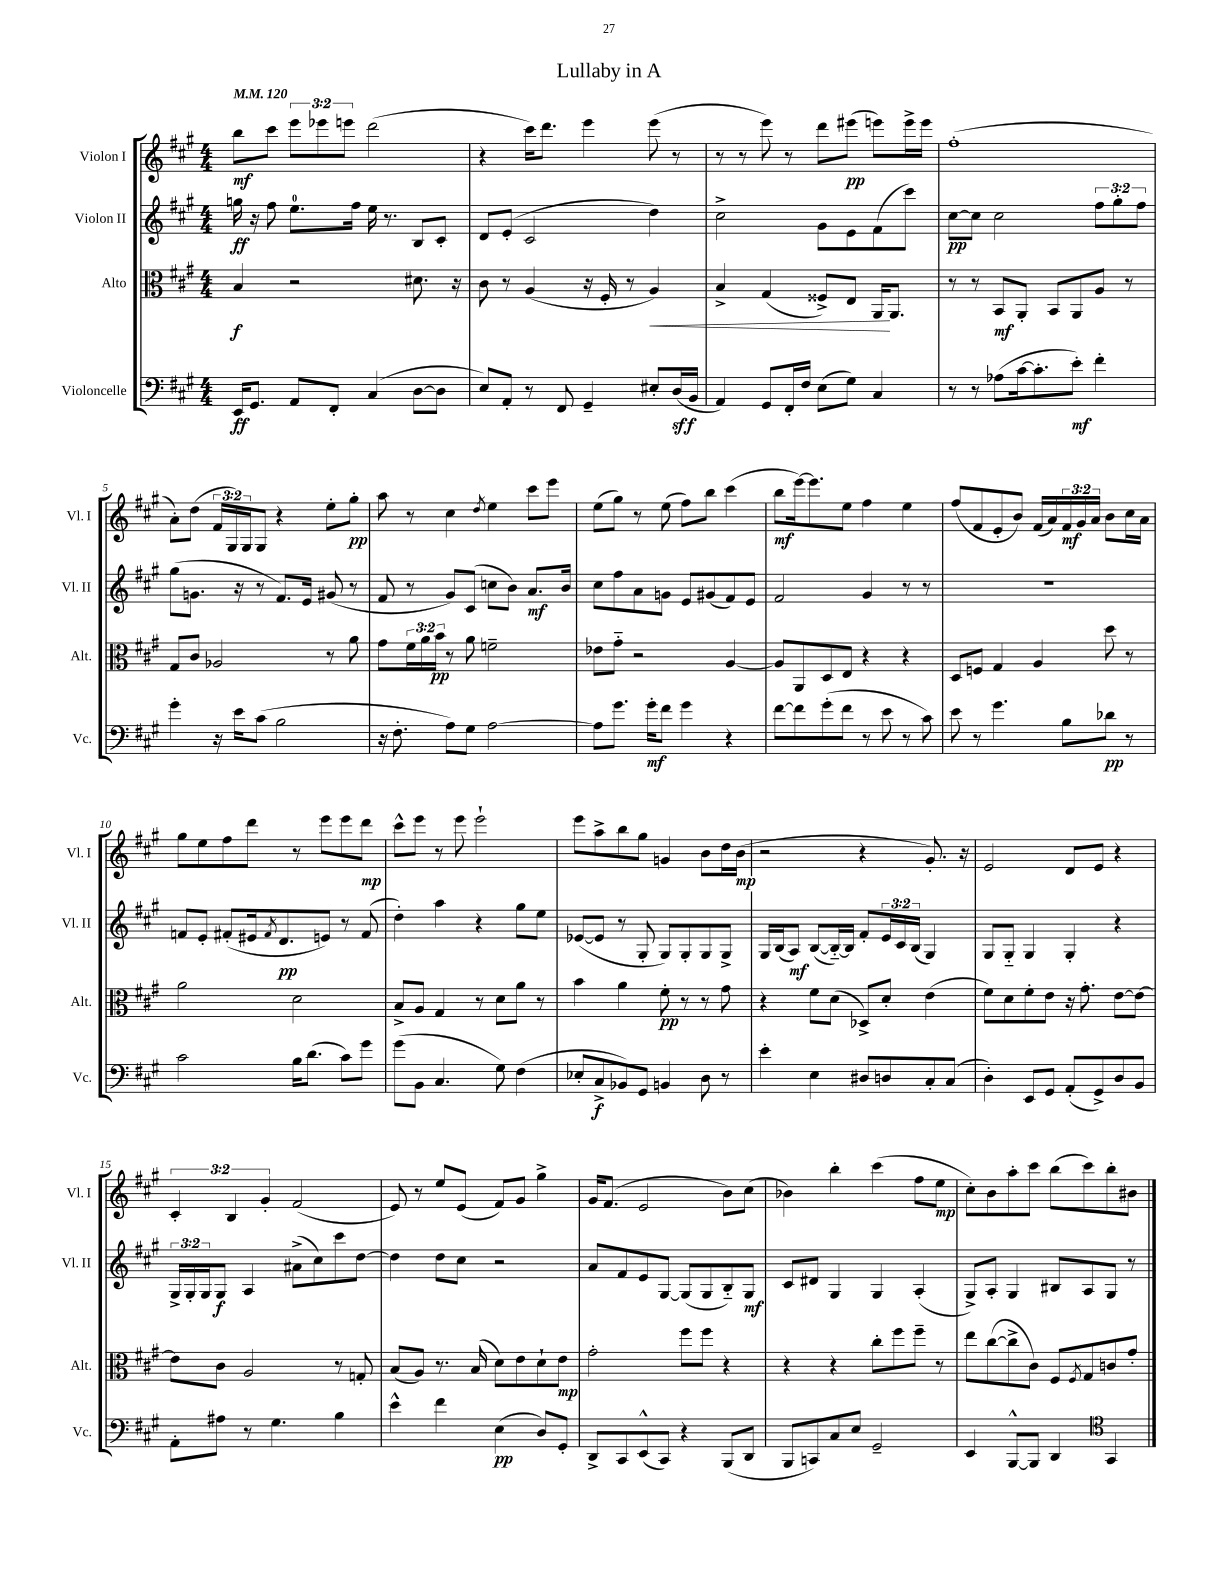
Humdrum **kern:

**kern	**kern	**kern	**kern
*staff4	*staff3	*staff2	*staff1
*clefF4	*clefC3	*clefG2	*clefG2
*k[f#c#g#]	*k[f#c#g#]	*k[f#c#g#]	*k[f#c#g#]
*M4/4	*M4/4	*M4/4	*M4/4
*MM120	*MM120	*MM120	*MM120
16EE	4B	16gg	8bb
8.GG#	.	16r	.
.	.	8ff#	8ccc#
8AA	2r	8.ee	12eee
.	.	.	12eee-
8FF#'	.	.	.
.	.	.	12eee
.	.	16ff#	.
(4C#	.	16ee	(2ddd
.	.	8.r	.
[8D	8.d#	8B	.
8D]	.	8c#'	.
.	16r	.	.
=	=	=	=
8E)	8c#	8d	4r
8AA'	8r	(8e'	.
8r	(4A	2c#	16ccc#)
.	.	.	8.ddd
8FF#	.	.	.
4GG#~	16r	.	4eee
.	16F#'	.	.
.	8r	.	.
8E#'	4A)	4dd)	(8eee
(16D	.	.	8r
16BB	.	.	.
=	=	=	=
4AA)	4B^	2cc#^	8r
.	.	.	8r
8GG#	(4G#	.	8eee)
16FF#'	.	.	8r
16F#	.	.	.
(8E	8F##^)	8g#	8ddd
8G#)	8E	8e	(8eee#
4C#	16AA	(8f#	8eee)
.	8.AA	.	.
.	.	8ccc#)	16eee^
.	.	.	16eee
=	=	=	=
8r	8r	[8cc#	(1ff#'
8r	8r	8cc#]	.
(8A-	8BB	2cc#	.
[16c#	8AA'	.	.
8.c#']	.	.	.
.	8BB	.	.
8e')	8AA	.	.
4f#'	8A	12ff#	.
.	.	12gg#'	.
.	8r	.	.
.	.	12ff#	.
=	=	=	=
4g#'	8G#	(8gg#	8a')
.	8c#	8.g	(8dd
16r	2A-	.	24f#
.	.	.	24G#)
16e	.	16r	.
.	.	.	24G#
(8c#	.	8r	8G#
2B	.	8.f#)	4r
.	.	16e	.
.	8r	(8g#	8ee'
.	8a	8r	8gg#'
=	=	=	=
16r	8g#	8f#	8aa
8.F#'	.	.	.
.	24f#	8r	8r
.	24a	.	.
.	24b	.	.
8A)	8r	8g#)	4cc#
8G#	8a	(8c#	.
.	.	.	8qdd
[2A	2f~	8cc	4ee
.	.	8b)	.
.	.	8.a	8ccc#
.	.	.	8eee
.	.	16b	.
=	=	=	=
8A]	8e-	8cc#	(8ee
8.g#	8g#'~	8ff#	8gg#)
.	2r	8a	8r
16g#'	.	.	.
8f#	.	8g	(8ee
4g#	.	8e	8ff#)
.	.	(8g#	8bb
4r	[4A	8f#)	(4ccc#
.	.	8e	.
=	=	=	=
[8f#	8A]	2f#	8bb
8f#]	8AA	.	[16eee)
.	.	.	8.eee]
(8g#'	8D	.	.
8f#	8E	.	8ee
8r	4r	4g#	4ff#
8e	.	.	.
8r	4r	8r	4ee
8c#)	.	8r	.
=	=	=	=
8e	8D	1r	(8ff#
8r	8F	.	8f#
4.g#	4G#	.	8e'
.	.	.	8b)
.	4A	.	(16f#
.	.	.	16a)
8B	.	.	24f#
.	.	.	24g#
.	.	.	24a
8d-	8dd	.	8b
8r	8r	.	16cc#
.	.	.	16a
=	=	=	=
2c#	2a	8f	8gg#
.	.	8e'	8ee
.	.	(8f#'	8ff#
.	.	16e#	8ddd
.	.	8qf#	.
.	.	8.d	.
16B	2d	.	8r
(8.d	.	.	.
.	.	8e)	8eee
8c#)	.	8r	8eee
8g#	.	(8f#	8ddd
=	=	=	=
(8g#	8B^	4dd')	8ccc#^^
8BB	8A	.	8eee
4.C#	4G#	4aa	8r
.	.	.	8eee
.	8r	4r	2eee`
8G#)	8d	.	.
(4F#	8a	8gg#	.
.	8r	8ee	.
=	=	=	=
8E-'	4b	([8e-	8eee
8C#^	.	8e-]	8aa^
8BB-)	4a	8r	8bb
8GG#	.	8G#'	8gg#
4BB	8f#'	8G#)	4g
.	8r	8G#'	.
8D	8r	8G#	8b
8r	8g#	8G#^	16dd
.	.	.	(16b
=	=	=	=
4e'	4r	16G#	2r
.	.	(16B	.
.	.	8A)	.
4E	8f#	([8B	.
.	(8d	16B'~_)	.
.	.	16B]	.
8D#	8D-^)	8f#'	4r
8D	8d'	24e	.
.	.	24c#	.
.	.	(24B	.
8C#'	(4e	4G#)	8.g#')
(8C#	.	.	.
.	.	.	16r
=	=	=	=
4D')	8f#)	8G#	2e
.	8d	8G#'~	.
8EE	8f#'	4G#	.
8GG#	8e	.	.
(8AA'	16r	4G#'	8d
.	8.g#'	.	.
8GG#^)	.	.	8e
8D	[8e	4r	4r
8BB	8e_	.	.
=	=	=	=
8AA'	8e]	24G#^	6c#'
.	.	24G#'	.
.	.	24G#	.
8A#	8c#	8G#	.
.	.	.	6B
8r	2A	4A	.
.	.	.	6g#'
4.G#	.	.	.
.	.	(8a#^	(2f#
.	.	8cc#)	.
4B	8r	8ccc#	.
.	8G'	[8dd	.
=	=	=	=
4e^^	(8B	4dd]	8e)
.	8A)	.	8r
4f#	8.r	8dd	8ee
.	.	8cc#	(8e
.	(16B	.	.
(4E	8d)	2r	8f#)
.	8e	.	8g#
8D)	8d`	.	4gg#^
8GG#'	8e	.	.
=	=	=	=
8DD^	2g#'	8a	16g#
.	.	.	(8.f#
8CC#	.	8f#	.
(8EE^^	.	8e	2e
8CC#)	.	[8G#	.
4r	8ff#	(8G#]	.
.	8ff#	8G#	.
(8BBB	4r	8B'~)	8b)
8DD	.	8G#	(8cc#
=	=	=	=
8BBB	4r	8c#	4b-)
8CC)	.	8d#	.
8C#	4r	4G#	4bb'
8E	.	.	.
2GG#~	8cc#'	4G#	(4ccc#
.	8ff#	.	.
.	8ff#~	(4A'	8ff#
.	8r	.	8ee
=	=	=	=
4EE	8ee	8G#^)	8cc#')
.	([8cc#	8A'	8b
[8BBB^^	8cc#^]	4G#	8aa'
8BBB]	8c#)	.	8ccc#
4DD	8F#	8B#	(8bb
.	8qF#	.	.
.	8G#	8A	8ccc#)
*clefC4	*	*	*
4GG#	8c	8G#	8bb'
.	8g#'	8r	8b#
==	==	==	==
*-	*-	*-	*-
